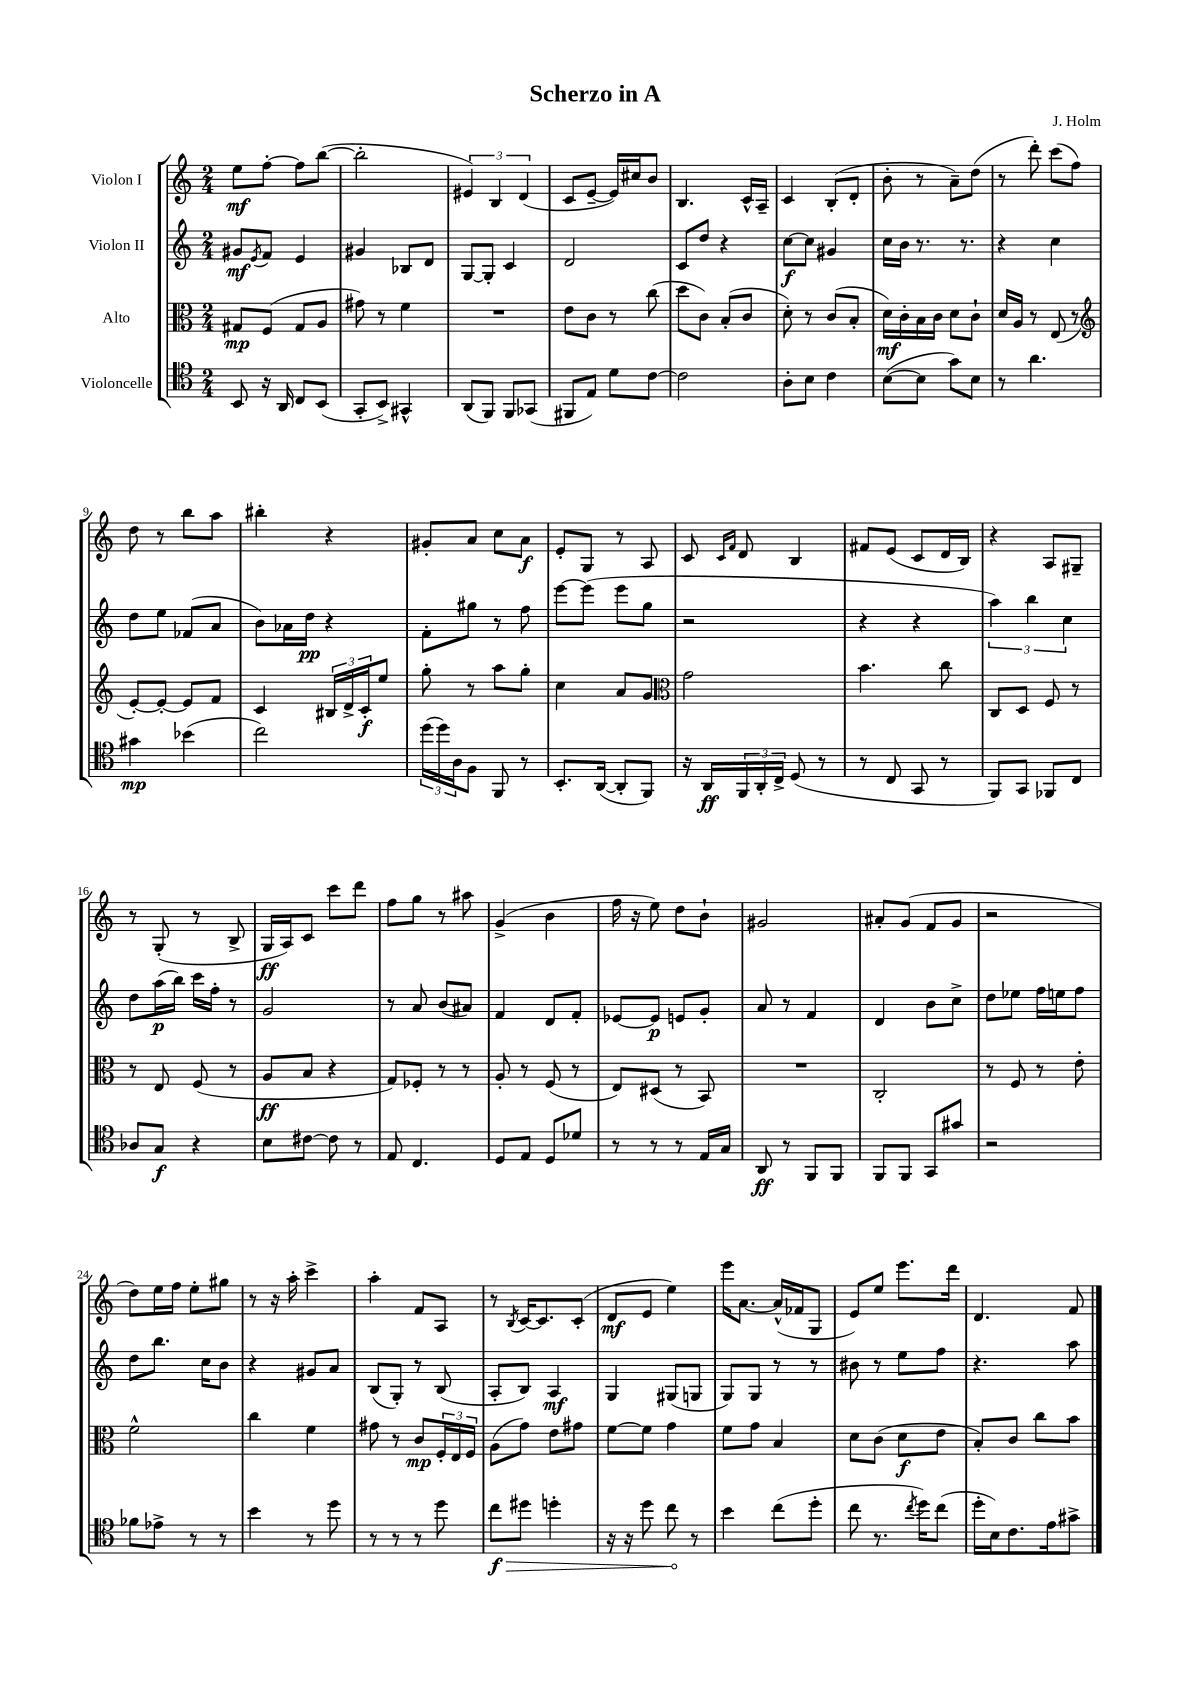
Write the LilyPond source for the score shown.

\header { title = "Scherzo in A" composer = "J. Holm" }
<<
\new StaffGroup <<
\new Staff = "s0" \with { instrumentName = "Violon I" } {
    \clef treble \key c \major \numericTimeSignature \time 2/4
    e''8\mf f''8~-. f''8 b''8~( |
    b''2-. |
    \tuplet 3/2 { eis'4) b4 d'4( } |
    c'8 e'8~-- e'16) cis''16 b'8 |
    b4. c'16-^ a16-- |
    c'4 b8-.( d'8-. |
    b'8-. r8 a'8--) d''8( |
    r8 d'''8-.) c'''8( f''8) |
    d''8 r8 b''8 a''8 |
    bis''4-. r4 |
    gis'8-. a'8 c''8 a'8\f |
    e'8-. g8 r8 a8 |
    c'8 \grace { c'16 f'16 } d'8 b4 |
    fis'8 e'8( c'8 d'16 b16) |
    r4 a8 gis8-- |
    r8 g8-.( r8 b8-> |
    g16\ff a16) c'8 c'''8 d'''8 |
    f''8 g''8 r8 ais''8 |
    g'4->( b'4 |
    f''16 r16 e''8) d''8 b'8-! |
    gis'2 |
    ais'8-. g'8( f'8 g'8 |
    r2 |
    d''8) e''16 f''16 e''8-. gis''8 |
    r8 r16 a''16-. c'''4-> |
    a''4-. f'8 a8 |
    r8 \acciaccatura { b8 } c'16~ c'8. c'8-.( |
    d'8\mf e'8 e''4) |
    e'''16 a'8.~ a'16-^( fes'16 g8 |
    e'8) e''8 e'''8. d'''16 |
    d'4. f'8 \bar "|." |
}
\new Staff = "s1" \with { instrumentName = "Violon II" } {
    \clef treble \key c \major \numericTimeSignature \time 2/4
    gis'8\mf \acciaccatura { e'8 } f'8 e'4 |
    gis'4 bes8 d'8 |
    g8~ g8-. c'4 |
    d'2 |
    c'8 d''8 r4 |
    c''8~\f c''8 gis'4 |
    c''16 b'16 r8. r8. |
    r4 c''4 |
    d''8 e''8 fes'8( a'8 |
    b'8) aes'16 d''16\pp r4 |
    f'8-. gis''8 r8 f''8 |
    e'''8~ e'''8( e'''8 g''8 |
    r2 |
    r4 r4 |
    \tuplet 3/2 { a''4) b''4 c''4 } |
    d''8 a''16\p( b''16) c'''16 f''16-. r8 |
    g'2 |
    r8 a'8 b'8( ais'8) |
    f'4 d'8 f'8-. |
    ees'8~ ees'8\p e'8 g'8-. |
    a'8 r8 f'4 |
    d'4 b'8 c''8-> |
    d''8 ees''8 f''16 e''16 f''8 |
    d''8 b''8. c''16 b'8 |
    r4 gis'8 a'8 |
    b8( g8-.) r8 b8( |
    a8-. b8) a4\mf |
    g4 gis8( g8 |
    g8) g8 r8 r8 |
    bis'8 r8 e''8 f''8 |
    r4. a''8 \bar "|." |
}
\new Staff = "s2" \with { instrumentName = "Alto" } {
    \clef alto \key c \major \numericTimeSignature \time 2/4
    gis8\mp f8( gis8 a8 |
    gis'8) r8 f'4 |
    R2 |
    e'8 c'8 r8 c''8( |
    d''8 c'8) b8-.( c'8 |
    d'8-.) r8 c'8( b8-. |
    d'16\mf) c'16-. b16 c'16 d'8 c'8-! |
    d'16 a16 r8 e8( r8 |
    \clef treble e'8~-.) e'8~-. e'8 f'8 |
    c'4 \tuplet 3/2 { bis16 d'16-> c'16-.\f } e''8 |
    g''8-. r8 a''8 g''8-. |
    c''4 a'8 g'8 |
    \clef alto g'2 |
    b'4. c''8 |
    c8 d8 f8 r8 |
    r8 e8 f8( r8 |
    a8\ff b8 r4 |
    g8) fes8-. r8 r8 |
    a8-. r8 f8( r8 |
    e8) dis8( r8 b,8) |
    R2 |
    c2-. |
    r8 f8 r8 e'8-. |
    f'2-^ |
    c''4 f'4 |
    gis'8 r8 c'8\mp \tuplet 3/2 { f16-. e16 f16 } |
    a8( g'8) e'8 gis'8 |
    f'8~ f'8 g'4 |
    f'8 g'8 b4 |
    d'8 c'8( d'8\f e'8 |
    b8-.) c'8 c''8 b'8 \bar "|." |
}
\new Staff = "s3" \with { instrumentName = "Violoncelle" } {
    \clef tenor \key c \major \numericTimeSignature \time 2/4
    b,8 r16 a,16 c8 b,8( |
    g,8-. b,8->) gis,4-^ |
    a,8( f,8) f,8 ges,8( |
    fis,8 e8) d'8 c'8~ |
    c'2 |
    a8-. b8 c'4 |
    b8~( b8 g'8) b8 |
    r8 a'4. |
    gis'4\mp bes'4( |
    c''2) |
    \tuplet 3/2 { d''16( d''16) a16 } f8 f,8 r8 |
    b,8.-. a,16~( a,8-. f,8) |
    r16 a,16\ff \tuplet 3/2 { f,16 a,16-. c16-> } d8( r8 |
    r8 c8 g,8 r8 |
    f,8) g,8 fes,8 c8 |
    aes8 g8\f r4 |
    b8 cis'8~ cis'8 r8 |
    e8 c4. |
    d8 e8 d8 des'8 |
    r8 r8 r8 e16 g16 |
    a,8\ff r8 f,8 f,8 |
    f,8 f,8 g,8 gis'8 |
    r2 |
    fes'8 ees'8-> r8 r8 |
    b'4 r8 d''8 |
    r8 r8 r8 d''8 |
    \once \override Hairpin.circled-tip = ##t c''8\f\> dis''8 d''4-. |
    r16 r16 d''8 c''8\! r8 |
    b'4 c''8( d''8-. |
    c''8 r8. \acciaccatura { c''8 } d''16) c''8( |
    d''16-. b16) c'8. e'16 gis'8-> \bar "|." |
}
>>
>>
